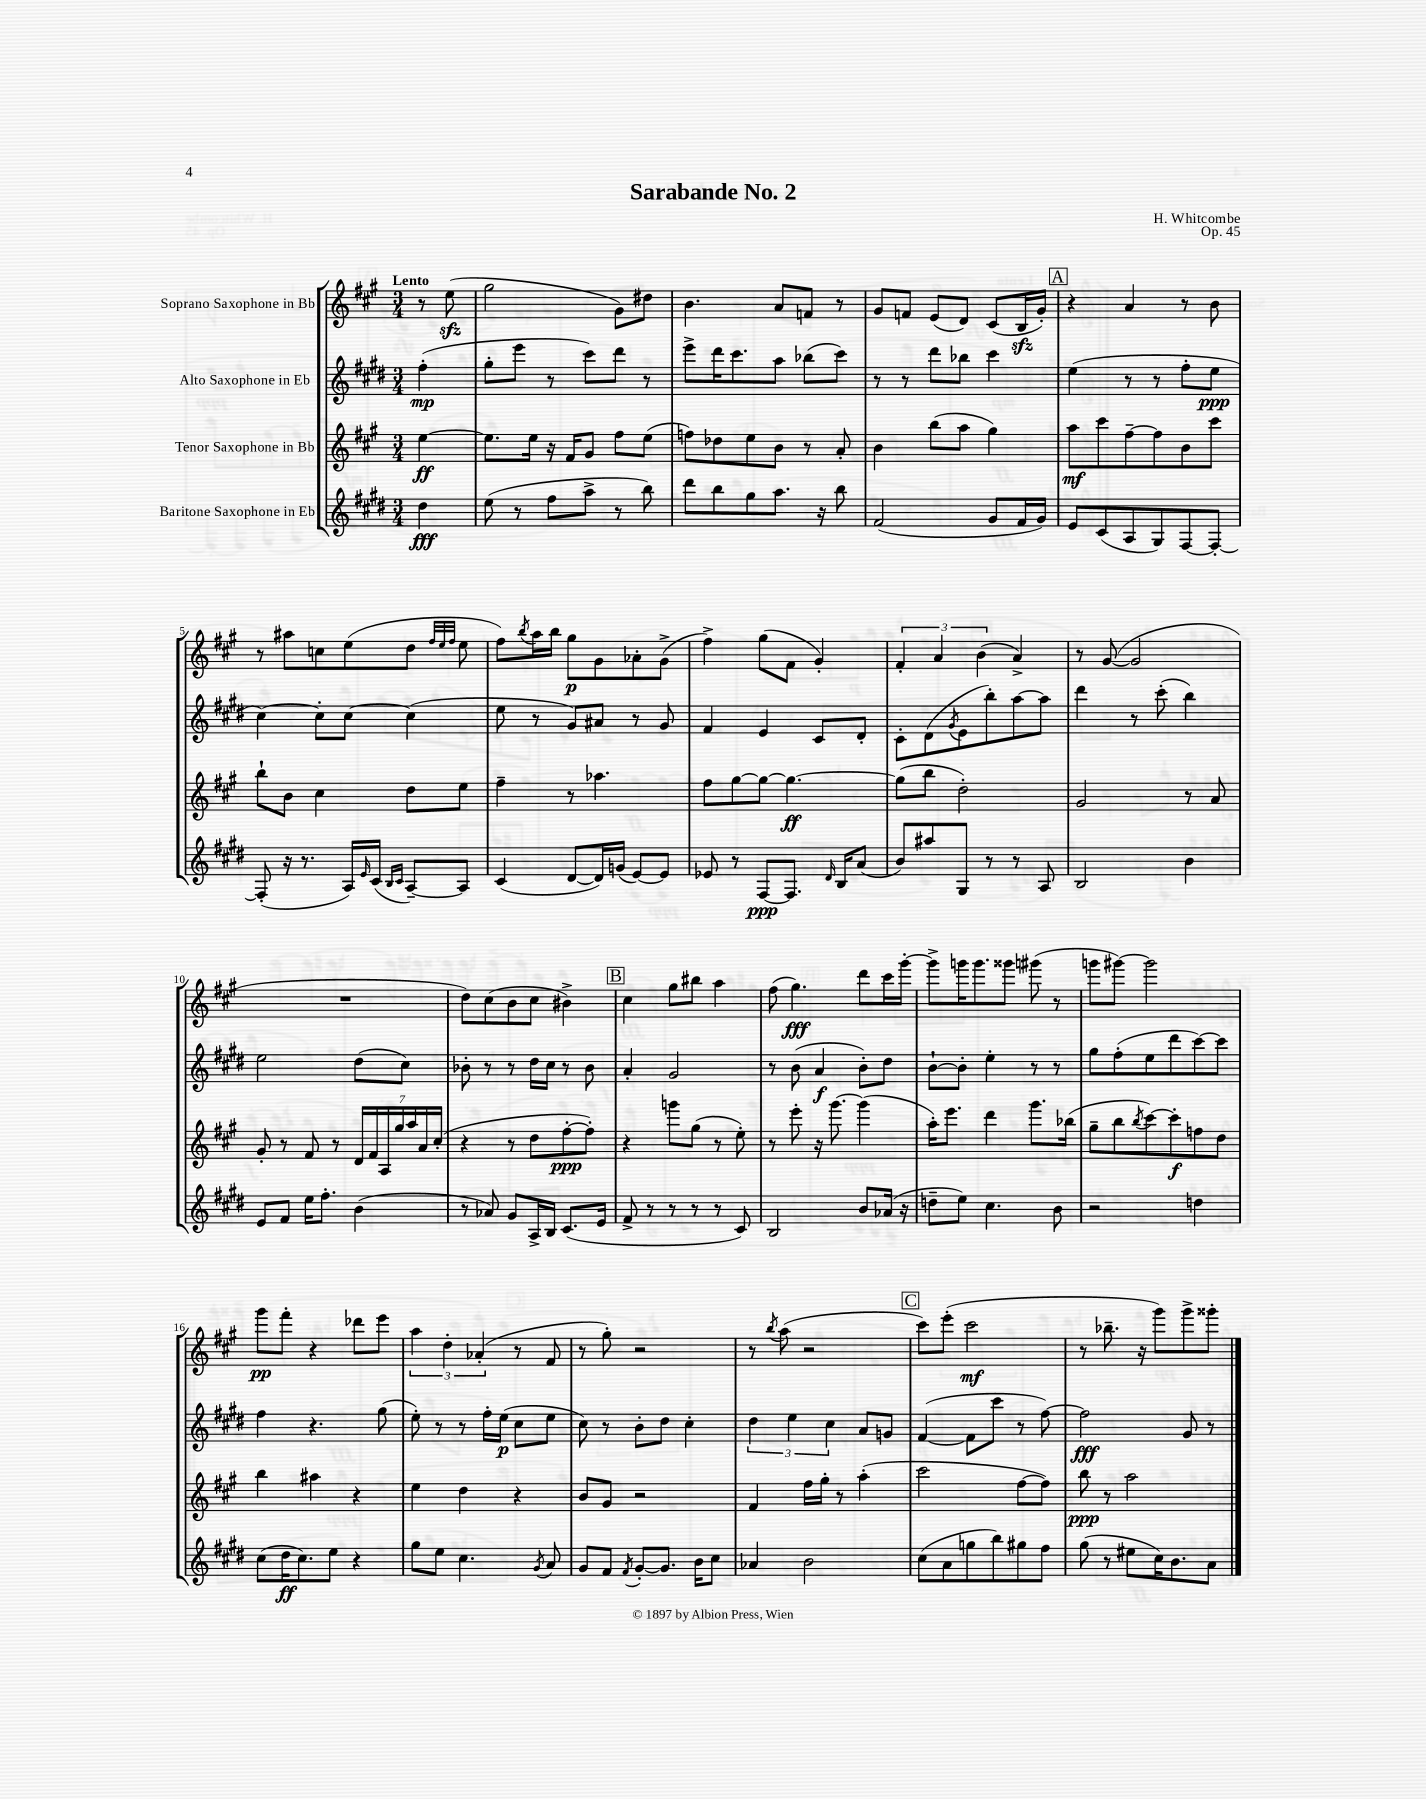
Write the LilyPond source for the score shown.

\header { title = "Sarabande No. 2" composer = "H. Whitcombe" opus = "Op. 45" }
<<
\new StaffGroup <<
\new Staff = "s0" \with { instrumentName = "Soprano Saxophone in Bb" } {
    \clef treble \key a \major \numericTimeSignature \time 3/4 \partial 4 \tempo "Lento"
    r8 e''8\sfz( |
    gis''2 gis'8) dis''8 |
    b'4. a'8 f'8 r8 |
    gis'8 f'8 e'8( d'8) cis'8( b16\sfz gis'16-.) |
    \mark \markup { \box "A" } r4 a'4 r8 b'8 |
    r8 ais''8 c''8 e''8( d''8 \grace { fis''32 e''32 fis''32 } e''8 |
    fis''8) \acciaccatura { b''8 } a''16 b''16 gis''8\p gis'8 aes'8-. gis'8->( |
    fis''4->) gis''8( fis'8 gis'4-.) |
    \tuplet 3/2 { fis'4-. a'4 b'4( } a'4->) |
    r8 gis'8~( gis'2 |
    R2. |
    d''8) cis''8( b'8 cis''8 bis'4->) |
    \mark \markup { \box "B" } cis''4 gis''8 bis''8 a''4 |
    fis''8( gis''4.\fff) d'''8 cis'''16 gis'''16~-. |
    gis'''8-> g'''16 g'''8. gisis'''8 gis'''8( r8 |
    g'''8 gis'''8~) gis'''2 |
    gis'''8\pp fis'''8-. r4 des'''8 e'''8 |
    \tuplet 3/2 { a''4 d''4-. aes'4-.( } r8 fis'8 |
    r8 gis''8-.) r2 |
    r8 \acciaccatura { b''8 } a''8( r2 |
    \mark \markup { \box "C" } cis'''8) e'''8-.( cis'''2\mf |
    r8 bes''8.-- r16 gis'''8) gis'''8-> gisis'''8-. \bar "|." |
}
\new Staff = "s1" \with { instrumentName = "Alto Saxophone in Eb" } {
    \clef treble \key e \major \numericTimeSignature \time 3/4 \partial 4
    fis''4-.\mp( |
    gis''8-. e'''8 r8 cis'''8) dis'''8 r8 |
    e'''8-> dis'''16 cis'''8. a''8 bes''8( cis'''8) |
    r8 r8 dis'''8 bes''8 cis'''4 |
    \mark \markup { \box "A" } e''4( r8 r8 fis''8-. e''8\ppp |
    cis''4~) cis''8-. cis''8~ cis''4( |
    e''8 r8 gis'8) ais'8 r8 gis'8 |
    fis'4 e'4 cis'8 dis'8-. |
    cis'8-. dis'8( \acciaccatura { gis'8 } e'8 b''8-.) a''8~ a''8 |
    dis'''4 r8 cis'''8-.( b''4) |
    e''2 dis''8( cis''8) |
    bes'8-. r8 r8 dis''16 cis''16 r8 bes'8 |
    \mark \markup { \box "B" } a'4-. gis'2 |
    r8 b'8( a'4\f b'8-.) dis''8 |
    b'8~-! b'8-. e''4-. r8 r8 |
    gis''8 fis''8-.( e''8 dis'''8 cis'''8~) cis'''8 |
    fis''4 r4. gis''8( |
    e''8-.) r8 r8 fis''16-. e''16\p( cis''8 e''8 |
    cis''8) r8 b'8-. dis''8 cis''4-. |
    \tuplet 3/2 { dis''4 e''4 cis''4 } a'8 g'8 |
    \mark \markup { \box "C" } fis'4~( fis'8 cis'''8 r8 fis''8~) |
    fis''2\fff gis'8 r8 \bar "|." |
}
\new Staff = "s2" \with { instrumentName = "Tenor Saxophone in Bb" } {
    \clef treble \key a \major \numericTimeSignature \time 3/4 \partial 4
    e''4~\ff |
    e''8. e''16 r16 fis'16 gis'8 fis''8 e''8( |
    f''8) des''8 e''8 b'8 r8 a'8-. |
    b'4 b''8( a''8 gis''4) |
    \mark \markup { \box "A" } a''8\mf cis'''8 fis''8~-- fis''8 b'8 cis'''8 |
    b''8-! b'8 cis''4 d''8 e''8 |
    fis''4-- r8 aes''4. |
    fis''8 gis''8~ gis''8~ gis''4.~\ff |
    gis''8( b''8 d''2-.) |
    gis'2 r8 a'8 |
    gis'8-. r8 fis'8 r8 \tuplet 7/4 { d'16 fis'16 a16 gis''16 a''16 a'16 cis''16-.( } |
    r4 r8 d''8 fis''8~-.\ppp fis''8-.) |
    \mark \markup { \box "B" } r4 g'''8 gis''8( r8 e''8-.) |
    r8 e'''8-. r16 gis'''8.~ gis'''4( |
    a''16-.) e'''8. d'''4 gis'''8. bes''16( |
    gis''8-- b''8 \acciaccatura { b''8 } cis'''8~) cis'''8-.\f f''8 d''8 |
    b''4 ais''4 r4 |
    e''4 d''4 r4 |
    b'8 gis'8 r2 |
    fis'4 fis''16 gis''16-. r8 a''4-.( |
    \mark \markup { \box "C" } cis'''2 fis''8~ fis''8) |
    b''8\ppp r8 a''2 \bar "|." |
}
\new Staff = "s3" \with { instrumentName = "Baritone Saxophone in Eb" } {
    \clef treble \key e \major \numericTimeSignature \time 3/4 \partial 4
    dis''4\fff |
    e''8( r8 fis''8 a''8-> r8 b''8) |
    dis'''8 b''8 gis''8 a''8. r16 b''8 |
    fis'2( gis'8 fis'16 gis'16) |
    \mark \markup { \box "A" } e'8 cis'8( a8 gis8) fis8~ fis8~-. |
    fis8-.( r16 r8. a16) \grace { e'16 } cis'16( \grace { b16 cis'16 } a8~--) a8 |
    cis'4( dis'8~ dis'16) g'16( e'8~) e'8 |
    ees'8 r8 fis8~\ppp fis8. \grace { dis'16 } b16 a'8( |
    b'8) ais''8 gis8 r8 r8 a8 |
    b2 b'4 |
    e'8 fis'8 e''16 fis''8.-. b'4( |
    r8 aes'8) gis'8 a16-> b16 cis'8.( e'16 |
    \mark \markup { \box "B" } fis'8-> r8 r8 r8 r8 cis'8) |
    b2 b'8 aes'16( r16 |
    d''8-- e''8) cis''4. b'8 |
    r2 d''4 |
    cis''8( dis''16\ff cis''8.) e''8 r4 |
    gis''8 e''8 cis''4. \acciaccatura { gis'8 } a'8 |
    gis'8 fis'8 \acciaccatura { fis'8 } gis'8~-. gis'8. b'16 cis''8 |
    aes'4 b'2 |
    \mark \markup { \box "C" } cis''8( a'8 g''8 b''8) gis''8 fis''8 |
    gis''8( r8 eis''8 cis''16) b'8. a'8 \bar "|." |
}
>>
>>
